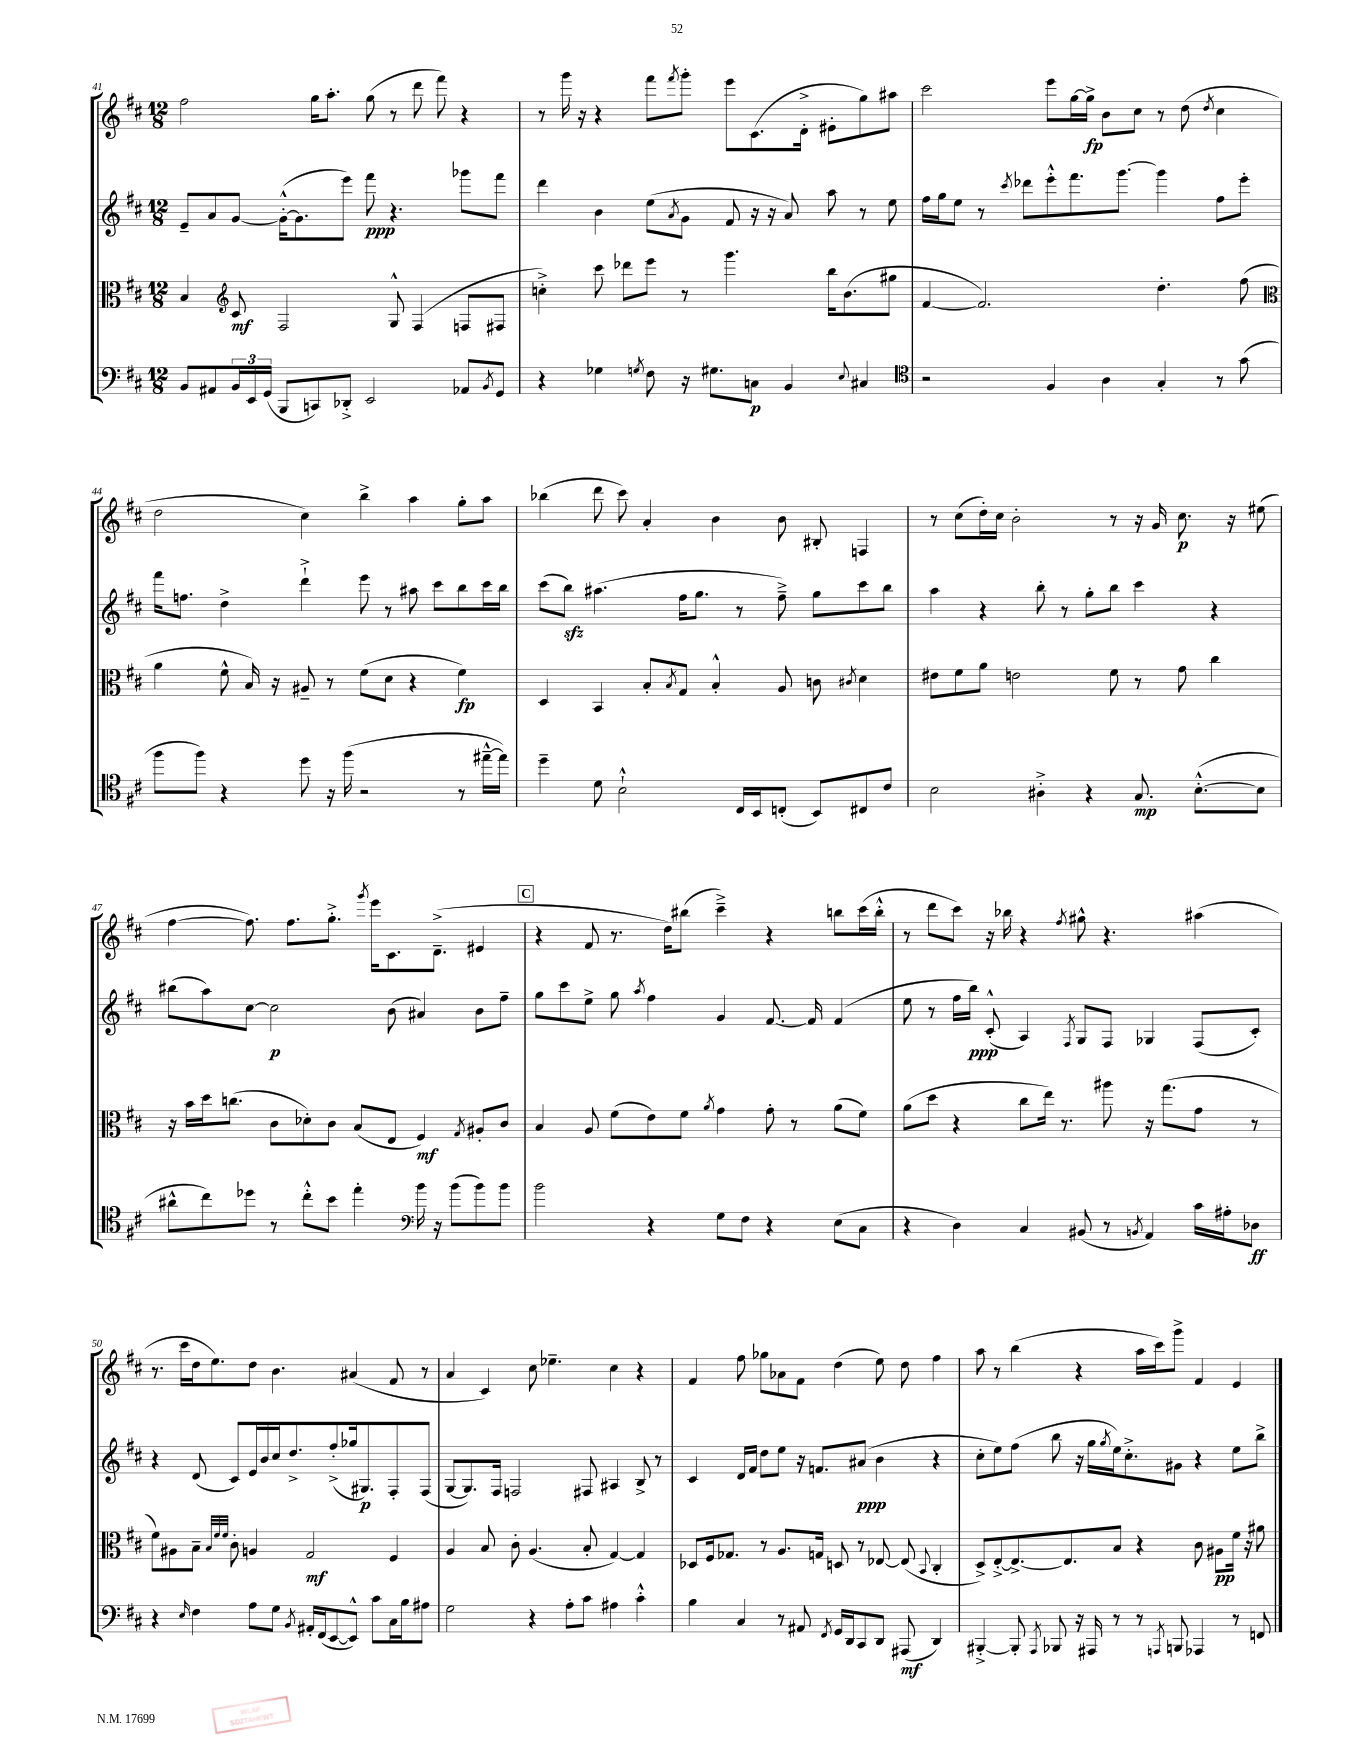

**kern	**kern	**kern	**kern
*staff4	*staff3	*staff2	*staff1
*clefF4	*clefC3	*clefG2	*clefG2
*k[f#c#]	*k[f#c#]	*k[f#c#]	*k[f#c#]
*M12/8	*M12/8	*M12/8	*M12/8
8BB/L	4B/	8e~/L	2ff#\
8AA#/	.	8a/	.
*	*clefG2	*	*
24BB/L	8c#/	[8g/J	.
24EE/	.	.	.
(24GG/JJ	.	.	.
8BBB/L	2F#/	(16g'^^\_LK	.
.	.	8.g\]	.
8CC/)	.	.	16gg\LK
.	.	.	8.aa'\J
8DD-'^/J	.	8eee\J)	.
2EE/	.	8fff#\	(8gg\
.	8G^^/	4.r	8r
.	(4F#/	.	8ddd\
.	.	.	8fff#\)
8AA-/L	8F/L	8ggg-\L	4r
8qBB/	.	.	.
8GG/J	8F#/J	8fff#\J	.
=	=	=	=
4r	4cc'^\)	4ddd\	8r
.	.	.	16ggg\
.	.	.	16r
4G-\	8ccc#\	4b\	4r
.	8ddd-\L	.	.
8qG/	.	.	.
8F#\	8eee\J	(8ee\L	8fff#\L
.	.	8qa/	8qfff#/
16r	8r	8g\J	8ggg'\J
8.G#\L	.	.	.
.	4.ggg\	8f#/	8eee\L
8C\J	.	16r	(8.c#\
.	.	16r	.
4BB/	.	8a/)	.
.	.	.	16d'^\Jk
.	16bb\LK	8aa\	8e#'\L
.	(8.b\	.	.
8qqE/	.	.	.
4C#/	.	8r	8gg\)
.	8gg#\J	8ee\	8aa#\J
=	=	=	=
*clefC4	*	*	*
2r	[4f#/	16ff#\LL	2ccc#\
.	.	16gg\J	.
.	.	8ee\J	.
.	2.f#/])	8r	.
.	.	8qccc#/	.
.	.	8ddd-\L	.
4F#/	.	8eee'^^\	8eee\L
.	.	8.fff#\	[16gg\L
.	.	.	16gg^\]JJ
4A\	.	.	8b\L
.	.	[8.ggg\J	.
.	.	.	8cc#\J
4G'/	4.dd'\	4ggg\]	8r
.	.	.	(8dd\
.	.	.	8qdd/
8r	.	8ff#\L	4cc#\
(8g\	(8ff#\	8eee'\J	.
=	=	=	=
*	*clefC3	*	*
8ff#\L	4a\	16fff#\LK	2dd\
.	.	8.ff\J	.
8ff#\J)	.	.	.
4r	8f#^^\	4dd^\	.
.	16B/)	.	.
.	16r	.	.
8dd\	8A#~/	4ddd`^\	4cc#\)
16r	8r	.	.
(16ff#\	.	.	.
2r	(8f#\L	8eee\	4bb^\
.	8d\J	8r	.
.	4r	8aa#\	4aa\
.	.	8ccc#\L	.
8r	4f#\)	8bb\	8gg'\L
[16ee#~^^\LL	.	16ccc#\L	8aa\J
16ee#\]JJ)	.	16bb\JJ	.
=	=	=	=
4dd~\	4D/	(8ccc#\L	(4bb-\
.	.	8bb\J)	.
8d\	4BB/	(4.aa#\	8ddd\
2B`^^\	.	.	8ccc#\)
.	8B'/L	.	4a'/
.	8qB/	.	.
.	8G/J	16ff#\LK	.
.	.	8.gg\J	.
.	4B'^^/	.	4b\
16C#/LL	.	8r	.
16BB/J	.	.	.
(8C'/J	8A/	8ff#~^\)	8b\
8BB/L)	8c\	8gg\L	8B#'/
.	8qc#/	.	.
8C#/	4d\	8ccc#\	4F/
8c#/J	.	8bb\J	.
=	=	=	=
2B\	8e#\L	4aa\	8r
.	8f#\	.	(8cc#\L
.	8a\J	4r	16dd'\L)
.	.	.	16cc#\JJ
.	2e\	.	2b'\
4A#'^\	.	8bb'\	.
.	.	8r	.
4r	.	8gg'\L	.
.	8f#\	8bb\J	8r
8.G/	8r	4ccc#\	16r
.	.	.	16g/
.	8g\	.	8.cc#\
([8.B'^^\L	.	.	.
.	4cc#\	4r	.
.	.	.	16r
8B\]J	.	.	(8ee#\
=	=	=	=
8a#^^\L	16r	(8bb#\L	[4ff#\
.	16b\LL	.	.
8cc#\)	16dd\J	8aa\)	.
.	(8.cc\J	.	.
8dd-\J	.	[8cc#\J	8.ff#\])
8r	8c#\L	2cc#\]	.
.	.	.	8.ff#\L
8cc#'^^\L	8d-'\)	.	.
8b\J	8c#\J	.	8.gg'^\J
4ee'\	(8B/L	.	.
.	.	.	8qggg/
.	.	.	16eee\LK
.	8E/J	(8b\	8.c#\
*clefF4	*	*	*
16b\	4F#/)	4a#/)	.
16r	.	.	(8.d~^\J
(8b\L	.	.	.
.	8qG/	.	.
8b\)	8A#'/L	8b\L	4e#/
8b\J	8c#/J	8ff#~\J	.
=	=	=	=
2b\	4B/	8gg\L	4r
.	.	8ccc#\	.
.	8A/	8ee^\J	8f#/
.	(8f#\L	8gg\	8.r
.	.	8qaa/	.
4r	8e\)	4ff#\	.
.	.	.	16dd\LK)
.	8f#\J	.	(8bb#\J
.	8qa/	.	.
8G\L	4g\	4g/	4ccc#~^\)
8F#\J	.	.	.
4r	8g'\	[8.f#/	4r
.	8r	.	.
.	.	16f#/]	.
(8E\L	(8a\L	(4f#/	8bb\L
8C#\J	8f#\J)	.	(16ccc#\L
.	.	.	16bb'^^\JJ
=	=	=	=
4r	(8a\L	8ee\	8r
.	8dd\J	8r	8ddd\L
4D\)	4r	16ff#\LL	8ccc#\J)
.	.	16bb\JJ)	.
.	.	(8c#'^^/	16r
.	.	.	16bb-\
4C#/	8cc#\L	4A/)	4r
.	16ee\Jk)	.	.
.	8.r	.	.
.	.	8qF#/	8qff#/
(8BB#/	.	8G/L	8gg#^^\
8r	8aa#\	8F#/J	4.r
8qBB/	.	.	.
4AA/)	16r	4G-/	.
.	(8.gg\L	.	.
16c#\LL	8g\J	(8F#/L	(4aa#\
16A#'\J	.	.	.
8D-\J	8r	8c#'/J)	.
=	=	=	=
4r	8f#\L)	4r	8.r
.	8A#\	.	.
.	.	.	16ccc#\LL
16qqE/	.	.	.
4F#\	8B~\J	(8d/	16dd\J
.	.	.	8.ee\)
.	32qqB/LLL	.	.
.	32qqf#/	.	.
.	32qqf#/JJJ	.	.
.	8c#'\	8c#/L)	.
8A\L	4A/	16e/L	8dd\J
.	.	16b/	.
8G\J	.	16cc#/J	4.b\
.	.	8.dd^/	.
8qBB/	.	.	.
16AA#'/LL	2G/	.	.
(16FF#/J	.	.	.
[8EE/	.	(8ff#'^/	.
8EE^^/]J)	.	16gg-/k	(4a#/
.	.	8.G#/)	.
8c#\L	.	.	.
16C#\L	4F#/	8F#'/	8f#/
16B\J	.	.	.
8A#\J	.	(8F#/J	8r
=	=	=	=
2G\	4A/	[8G/L	4a/
.	.	8.G/])	.
.	8B/	.	4c#/)
.	.	16F#/Jk	.
.	8c#'\	2F/	.
4r	(4.A/	.	8cc#\
.	.	.	4.ee-~\
8A'\L	.	.	.
8c#\J	8B'/	8F#/	.
4A#\	[4G/)	4A#/	4cc#\
4c#'^^\	4G/]	8B^/	4r
.	.	8r	.
=	=	=	=
4B\	8D-/L	4c#/	4f#/
.	16F#/k	.	.
.	8.G-/J	.	.
4C#/	.	16d/LL	8ff#\
.	.	16f#/JJ	.
.	8r	8dd\L	8gg-\L
8r	8.A/L	8ee\J	8a-\
8AA#/	.	16r	8f#\J
.	16G/Jk	8.f/L	.
8qFF#/	.	.	.
16GG/LL	8D/	.	(4dd\
16DD/J	.	.	.
8CC#/	8r	(8a#/J	.
8DD/J	[8E-/	4b\	8ee\)
(8AAA#/	(8E-/]	.	8dd\
.	8qqBB/	.	.
4DD/)	4C#'/	4r	4ff#\
=	=	=	=
[4BBB#'^/	8D^/L)	8cc#'\L	8aa\
.	[8E'^/	8ee\)	8r
8BBB#'/]	8.E^/_	(8ff#\J	(4bb\
8qAAA/	.	.	.
8BBB-/	.	8bb\	.
.	8.E/]	.	.
16r	.	16r	4r
16AAA#/	.	16gg\LL	.
.	.	8qgg/	.
8r	8B/J	16ee\J)	.
.	.	8.cc#'^\	.
8r	4r	.	16aa\LL
.	.	.	16ccc#\J)
8qAAA/	.	.	.
8BBB/	.	8g#\J	8ggg^\J
4AAA-/	8c#\	4r	4f#/
.	8A#\L	.	.
8r	16f#\Jk	8ee\L	4e/
.	16r	.	.
8FF/	8a#\	8bb^\J	.
==	==	==	==
*-	*-	*-	*-
